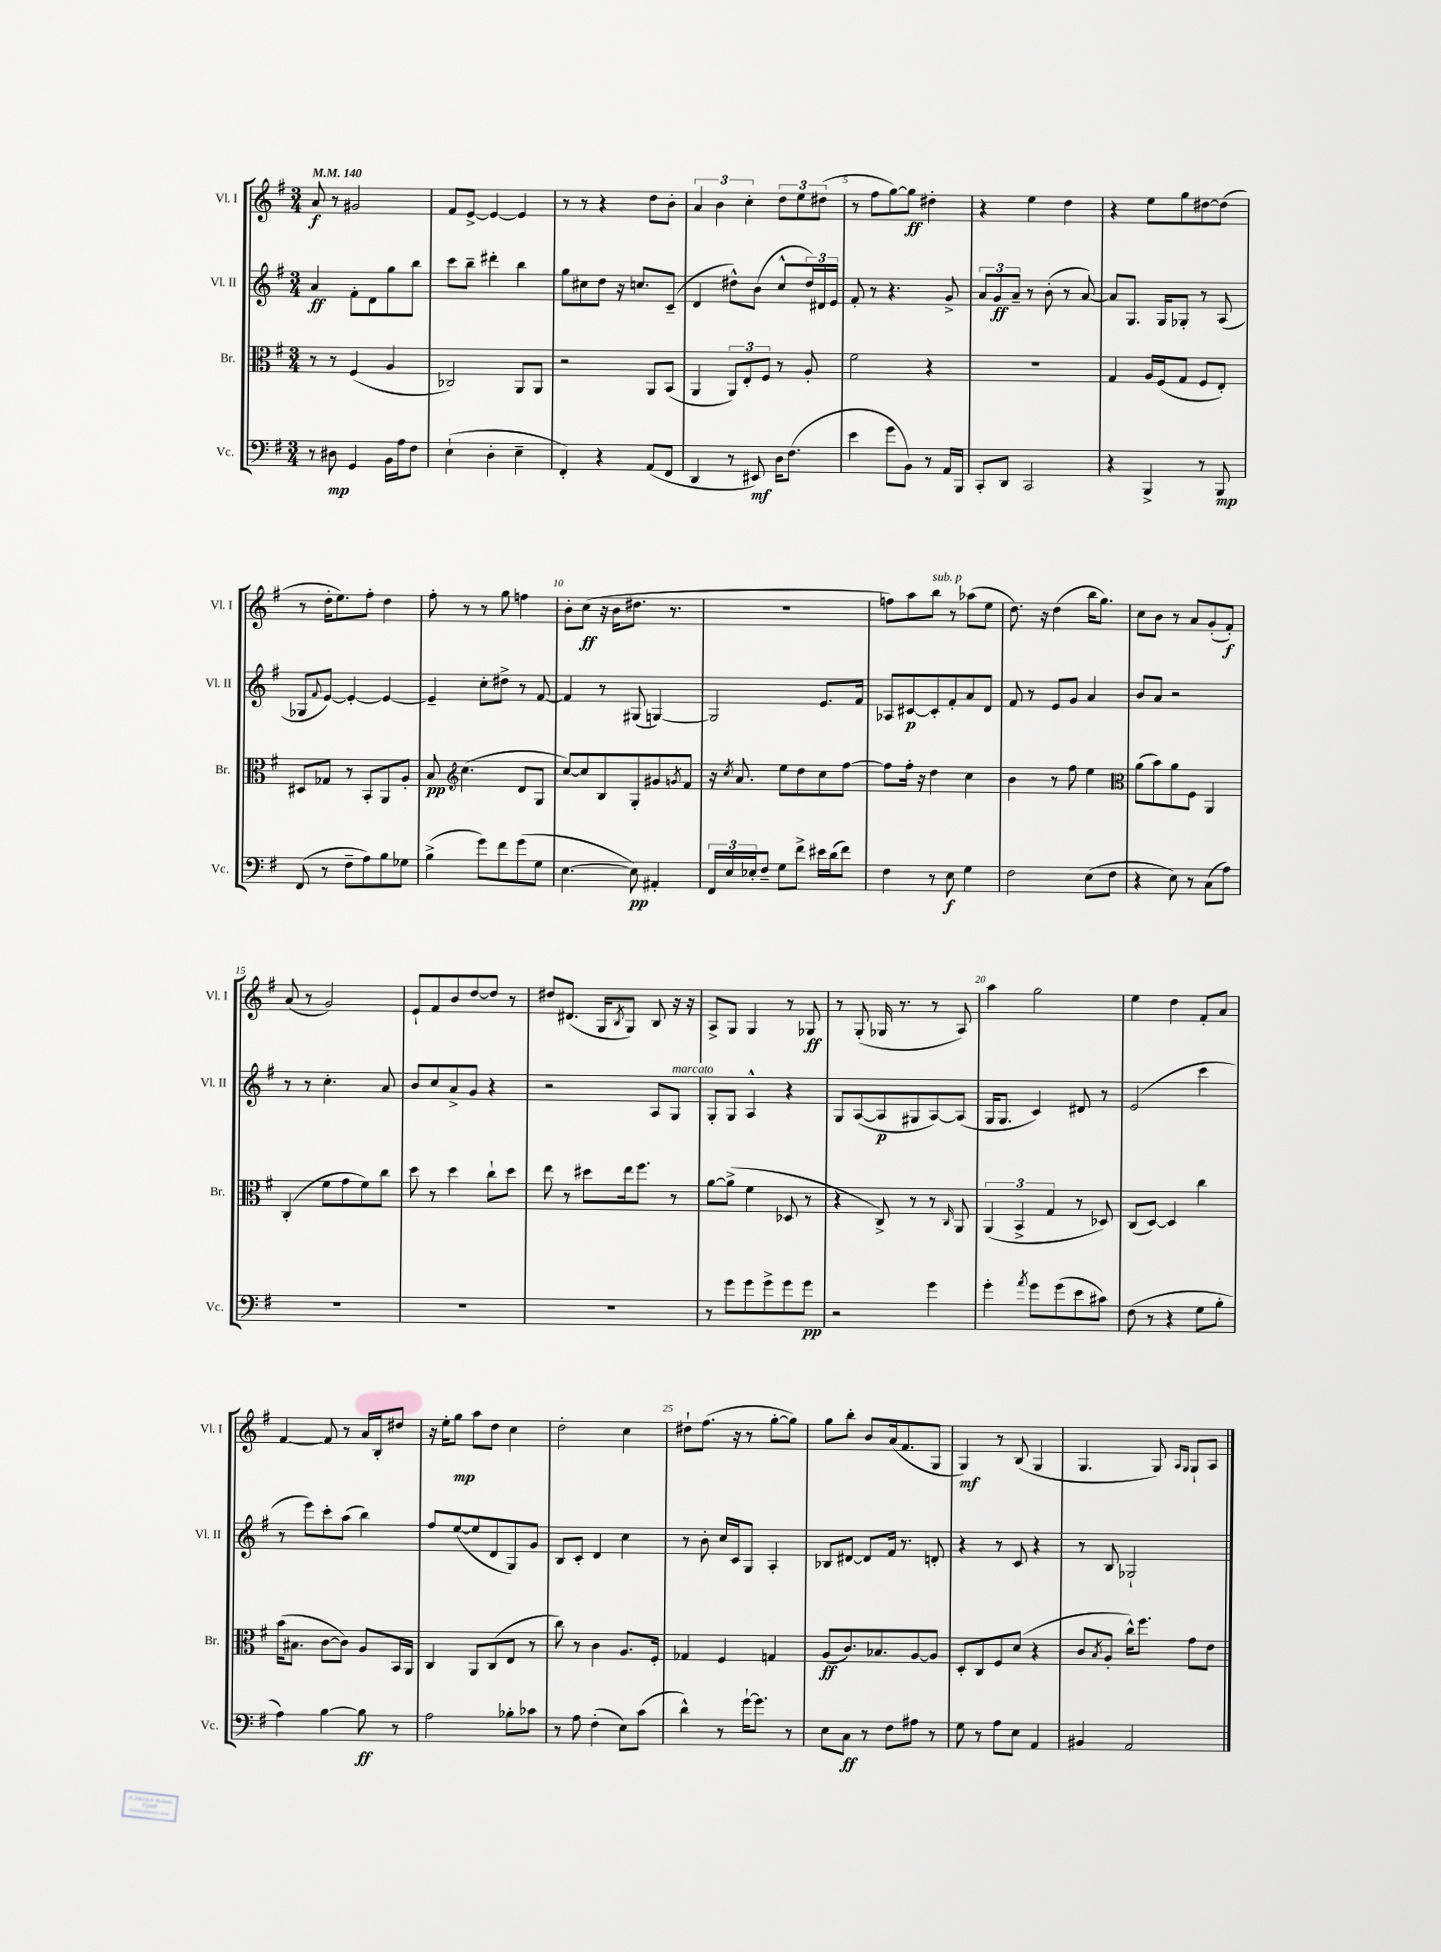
<<
\new StaffGroup <<
\new Staff = "s0" \with { instrumentName = "Vl. I" shortInstrumentName = "Vl. I" } {
    \clef treble \key g \major \numericTimeSignature \time 3/4 \tempo 4 = 140
    a'8\f r8 gis'2 |
    fis'8 e'8~-> e'4~ e'4 |
    r8 r8 r4 d''8 b'8-. |
    \tuplet 3/2 { a'4 b'4 c''4-. } \tuplet 3/2 { d''8 e''8 dis''8( } |
    r8 fis''8 g''8~) g''8\ff dis''4-. |
    r4 e''4 d''4 |
    r4 e''8 g''8 dis''8~ dis''8( |
    r8 d''16-. e''8.) fis''8-. d''4 |
    fis''8-. r8 r8 g''8 f''4 |
    b'8-. c''8\ff( r16 b'16 dis''8. r8. |
    R2. |
    f''8) a''8 b''8^\markup { \italic "sub. p" } r8 aes''8( e''8 |
    d''8.) r16 d''4( b''16 g''8.) |
    c''8 b'8 r8 a'8 g'8-.( fis'8-.\f) |
    a'8( r8 g'2) |
    e'8-! fis'8 b'8 d''8~ d''8 r8 |
    dis''8 dis'8.( g16 \acciaccatura { b8 } g8) b8 r16 r16 |
    a8-> g8 g4 r8 ges8\ff |
    r8 g8-.( ges16 r8. r8 a8) |
    a''4 g''2 |
    e''4 d''4 fis'8-. a'8 |
    fis'4~ fis'8 r8 a'16 b16-. dis''8 |
    r16 e''16-. g''8\mp a''8 d''8 c''4 |
    d''2-. c''4 |
    dis''8-! fis''8.( r16 r8 g''8~-. g''8) |
    g''8 b''8-. b'8 a'16( fis'8. g8 |
    g4\mf) r8 b8( g4 |
    g4. g8) \grace { a16 g16 } g8-! a8 \bar "|." |
}
\new Staff = "s1" \with { instrumentName = "Vl. II" shortInstrumentName = "Vl. II" } {
    \clef treble \key g \major \numericTimeSignature \time 3/4
    a'4\ff fis'8-. d'8 g''8 b''8 |
    c'''8 b''8-- dis'''4-. b''4 |
    g''8 cis''8 d''8 r16 c''8. c'8--( |
    d'4 dis''8-^) b'8( c''8-^ \tuplet 3/2 { dis''16) dis'16 e'16 } |
    fis'8-. r8 r4. g'8-> |
    \tuplet 3/2 { a'8 g'8\ff a'8-- } r8 b'8-.( r8 a'8~) |
    a'8 g8. g16 ges8-. r8 a8( |
    ges8 \appoggiatura { fis'8 } e'8~) e'4~-. e'4~ |
    e'4-- c''8-. dis''8-> r8 fis'8~ |
    fis'4 r8 gis8( g4~) |
    g2 e'8. fis'16 |
    aes8 cis'8~\p cis'8-. fis'8-. a'8 d'8 |
    fis'8 r8 e'8 g'8 a'4 |
    b'8 a'8 r2 |
    r8 r8 c''4.-. a'8 |
    b'8 c''8 a'8-> g'8 r4 |
    r2 a8 g8^\markup { \italic "marcato" } |
    g8-. g8 a4-^ r4 |
    g8 a8~( a8\p gis8 a8~) a8( |
    g16 g8. c'4) dis'8 r8 |
    e'2( c'''4 |
    r8 e'''8) c'''8-. a''8( b''4) |
    fis''8 e''8~( e''8 d'8 g8) g'8 |
    b8 c'8-. d'4 c''4 |
    r8 b'8-. c''16 c'16 g8 a4-. |
    bes8 dis'8~ dis'8 fis'16 r8. d'8-. |
    r4 r8 c'8 r4 |
    r8 b8 ges2-! \bar "|." |
}
\new Staff = "s2" \with { instrumentName = "Br." shortInstrumentName = "Br." } {
    \clef alto \key g \major \numericTimeSignature \time 3/4
    r8 r8 fis4( a4 |
    ces2) a,8 a,8 |
    r2 a,8 b,8( |
    a,4 \tuplet 3/2 { a,8) e8-. fis8 } r8 a8-. |
    fis'2 r4 |
    R2. |
    g4 a16 fis16( g8 fis8 e8-.) |
    dis8 ges8 r8 b,8-. a,8 a8-. |
    b8\pp \clef treble c''4.( d'8 g8 |
    c''8~) c''8 b8 g8-. gis'8 \acciaccatura { g'8 } fis'8 |
    r16 \acciaccatura { c''8 } a'8. e''8 d''8 c''8 fis''8~ |
    fis''8 fis''16-. r16 d''4 c''4 |
    b'4 r8 fis''8 e''4 |
    \clef alto a'8( b'8) a'8 fis8 a,4 |
    c4-.( fis'8 g'8 fis'8) c''8 |
    d''8 r8 d''4 c''8-! d''8 |
    e''8 r8 dis''8 e''16 fis''8. r8 |
    a'8~ a'8->( fis'4 des8 r8 |
    r4 c8->) r8 r8 \grace { c16 } a,8 |
    \tuplet 3/2 { a,4( b,4-> g4 } r8 des8) |
    c8( d8~) d4 c''4 |
    b'16( bis8. c'8~ c'8) a8 b,16 a,16 |
    c4 a,8 c8( e8 r8 |
    c''8) r8 c'4 a8. fis16-. |
    ges4 fis4 g4 |
    a8\ff( c'8.) bes8. a8~ a8 |
    d8-. c8 fis8 d'8( r4 |
    c'8 \acciaccatura { b8 } a8-. c''16-^) fis''8. g'8 e'8 \bar "|." |
}
\new Staff = "s3" \with { instrumentName = "Vc." shortInstrumentName = "Vc." } {
    \clef bass \key g \major \numericTimeSignature \time 3/4
    r8 dis8\mp g,4 b,16 a16 fis8 |
    e4-!( d4-. e4-- |
    fis,4-.) r4 a,8( fis,8 |
    d,4 r8 eis,8\mf) d16 fis8.( |
    e'4 g'8 b,8) r8 a,16 b,,16 |
    c,8-. d,8 c,2 |
    r4 b,,4-> r8 b,,8\mp |
    fis,8( r8 fis8-- a8) b8 ges8 |
    b4->( g'8) fis'8 g'8( g8 |
    e4.~ e8\pp) ais,4-. |
    \tuplet 3/2 { fis,16 e16 ees16-. } fis8-- g8 fis'8-> eis'16 d'16( fis'8) |
    fis4 r8 e8\f g4 |
    fis2 e8( fis8 |
    r4 e8) r8 c8( a8) |
    R2. |
    R2. |
    R2. |
    r8 g'8 g'8 g'8-> g'8 g'8\pp |
    r2 g'4 |
    g'4-. \acciaccatura { a'8 } g'8 g'8( e'8 cis'8) |
    fis8( r8 r4 g8 b8-. |
    a4) b4~ b8\ff r8 |
    a2 bes8-. ces'8 |
    r8 a8 fis4-.( e8) c'8( |
    d'4-^) r8 g'16~-! g'8. r8 |
    e8 c8\ff r8 fis8 ais8 r8 |
    g8 r8 a8 e8 a,4 |
    bis,4 a,2 \bar "|." |
}
>>
>>
\layout { \context { \Score \override BarNumber.break-visibility = ##(#f #t #t) barNumberVisibility = #(every-nth-bar-number-visible 5) } }
